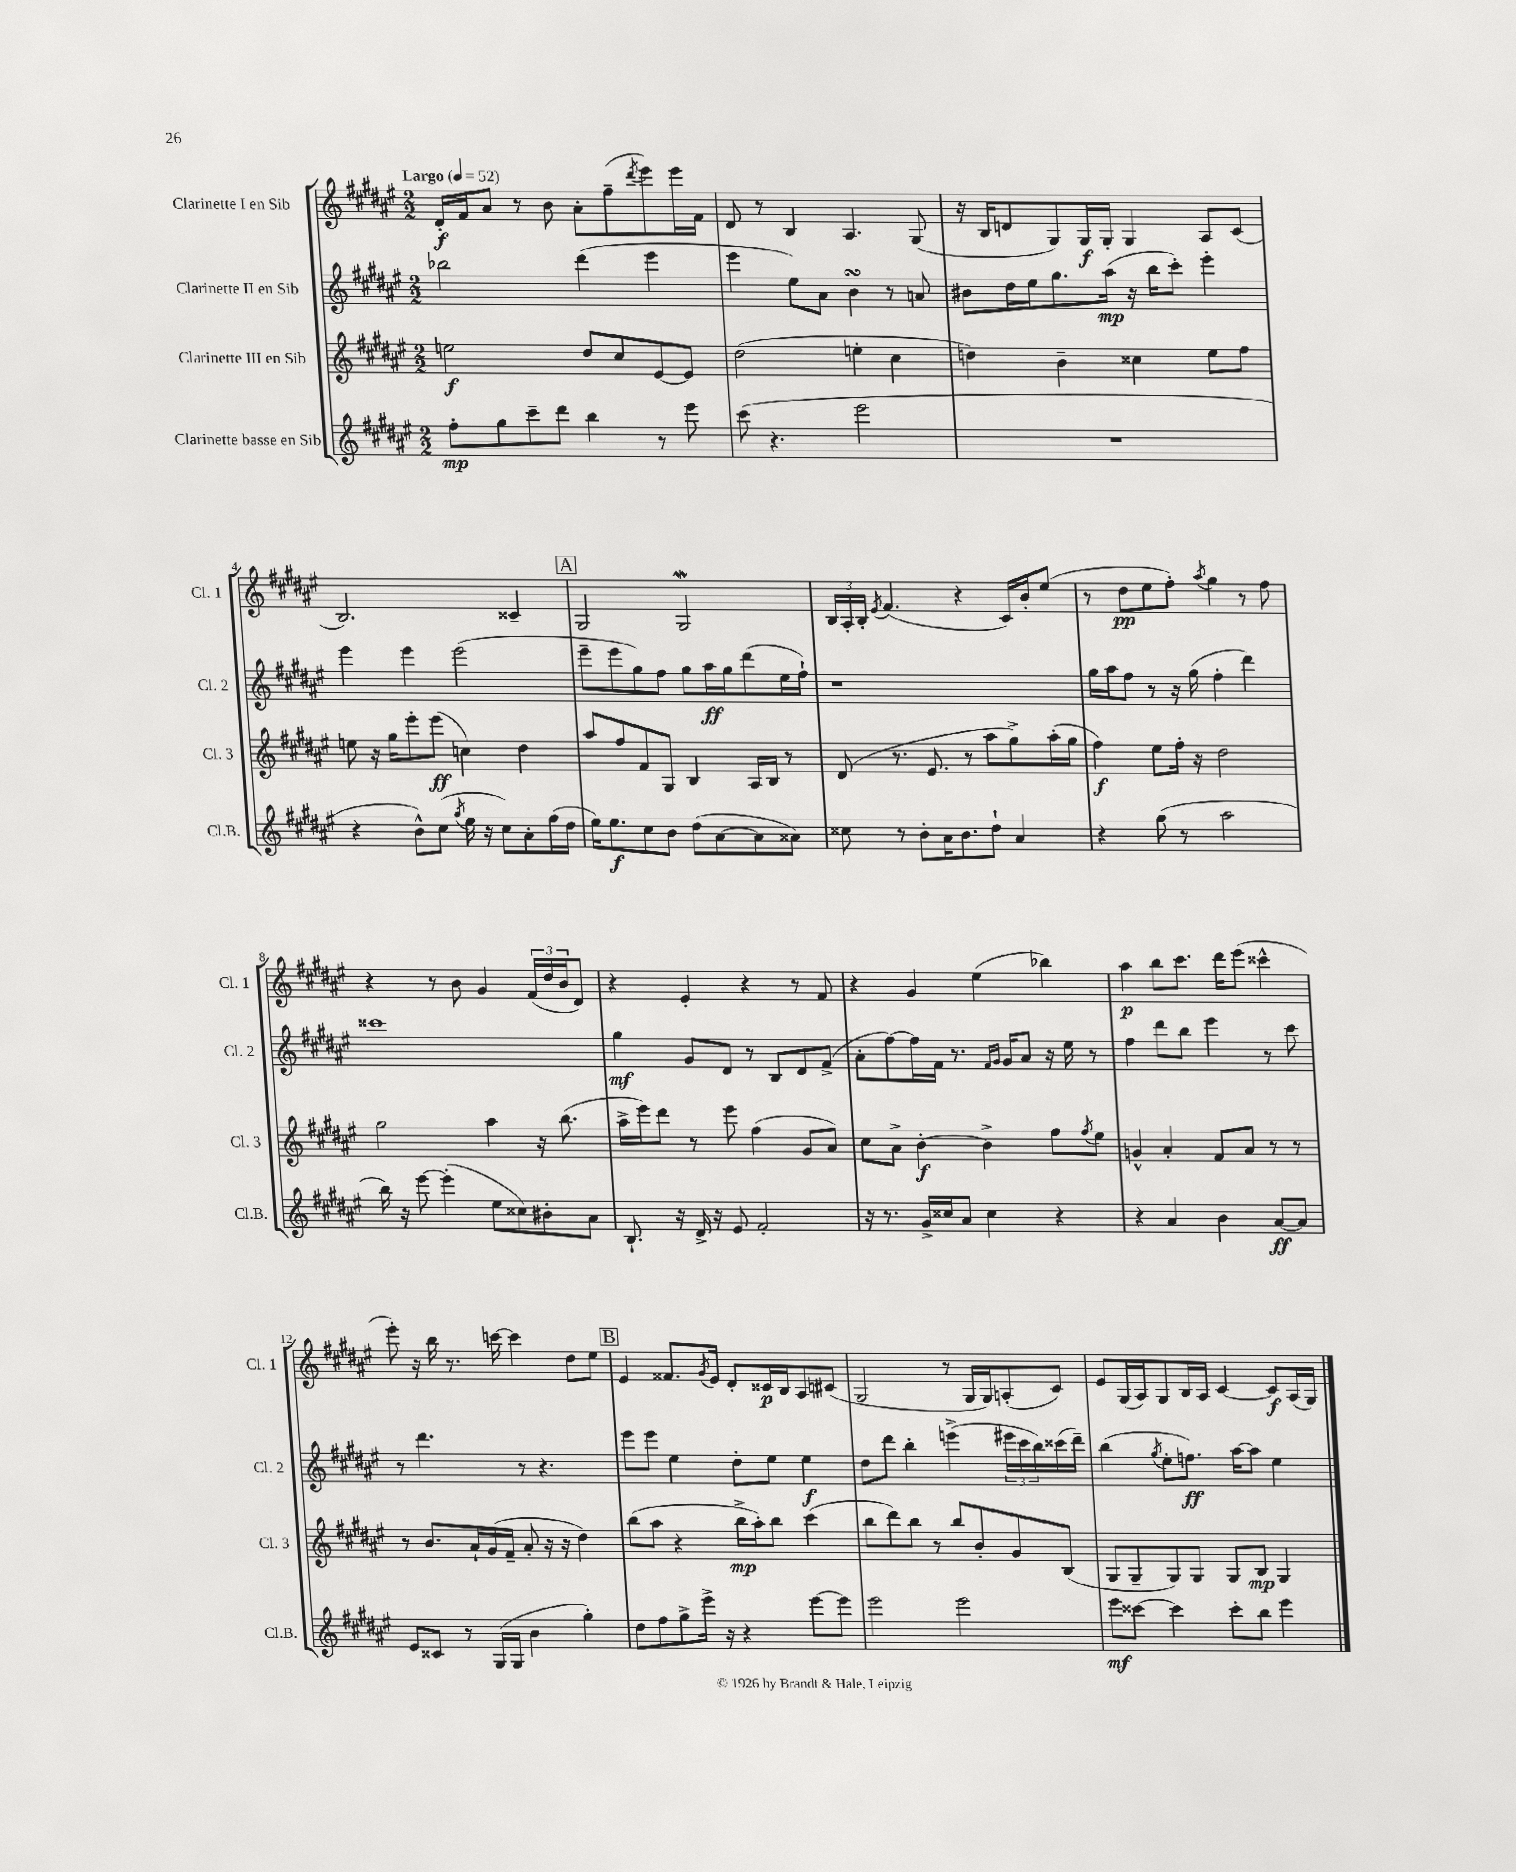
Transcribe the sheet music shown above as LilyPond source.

<<
\new StaffGroup <<
\new Staff = "s0" \with { instrumentName = "Clarinette I en Sib" shortInstrumentName = "Cl. 1" } {
    \clef treble \key fis \major \numericTimeSignature \time 2/2 \tempo "Largo" 4 = 52
    dis'16-.\f fis'16 ais'8 r8 b'8 ais'8-. fis''8--( \acciaccatura { dis'''8 } eis'''8) eis'''16 fis'16 |
    dis'8 r8 b4 ais4. gis8( |
    r16 b16 d'8 gis8) gis16\f gis16-. gis4 ais8 cis'8( |
    b2.) cisis'4-- |
    \mark \markup { \box "A" } gis2 gis2\mordent |
    \tuplet 3/2 { b16 ais16-. b16-. } \acciaccatura { eis'8 } fis'4.( r4 cis'16) b'16-. eis''8( |
    r8 dis''8\pp eis''8 fis''8-.) \acciaccatura { ais''8 } gis''4 r8 fis''8 |
    r4 r8 b'8 gis'4 \tuplet 3/2 { fis'16( dis''16 b'16 } dis'8) |
    r4 eis'4-. r4 r8 fis'8 |
    r4 gis'4 eis''4( bes''4) |
    ais''4\p b''8 cis'''8. dis'''16 eis'''8( cisis'''4-^ |
    eis'''8-.) r16 b''16 r8. c'''16~ c'''4 dis''8 eis''8 |
    \mark \markup { \box "B" } eis'4 fisis'8. \acciaccatura { gis'8 } eis'16 dis'8-. cisis'16\p b16 ais8 cis'8( |
    gis2 r8 gis16 gis16) a8-.( cis'8) |
    eis'8 gis16( ais16) gis8 b16 ais16 cis'4~ cis'8\f ais16( gis16) \bar "|." |
}
\new Staff = "s1" \with { instrumentName = "Clarinette II en Sib" shortInstrumentName = "Cl. 2" } {
    \clef treble \key fis \major \numericTimeSignature \time 2/2
    bes''2 dis'''4( eis'''4 |
    eis'''4 eis''8) ais'8 b'4\turn r8 a'8 |
    bis'8 dis''16 eis''16 gis''8. ais''16\mp( r16 b''16 cis'''8-.) eis'''4-. |
    eis'''4 eis'''4 eis'''2( |
    \mark \markup { \box "A" } eis'''8-- eis'''8 gis''8) fis''8 gis''8 ais''16\ff gis''16 dis'''8( eis''16 fis''16-!) |
    r1 |
    gis''16 ais''16 fis''8 r8 r16 gis''16( fis''4-. dis'''4) |
    cisis'''1 |
    gis''4\mf gis'8 dis'8 r8 b8 dis'8 fis'8->( |
    ais'8-. fis''8~) fis''16 fis'16 r8. \grace { fis'16 gis'16 } gis'16 ais'8 r16 eis''16 r8 |
    fis''4 dis'''8 b''8 eis'''4 r8 cis'''8 |
    r8 dis'''4. r8 r4. |
    \mark \markup { \box "B" } eis'''8 eis'''8 eis''4 dis''8-. eis''8 eis''4\f |
    dis''8 dis'''8 b''4-. e'''4->( \tuplet 3/2 { eis'''16 cis'''16 b''16) } cisis'''16( dis'''16--) |
    b''4( \acciaccatura { gis''8 } eis''8-. f''8.\ff) ais''16~ ais''8 eis''4 \bar "|." |
}
\new Staff = "s2" \with { instrumentName = "Clarinette III en Sib" shortInstrumentName = "Cl. 3" } {
    \clef treble \key fis \major \numericTimeSignature \time 2/2
    e''2\f dis''8 cis''8 eis'8~ eis'8 |
    dis''2( e''4-. cis''4 |
    d''4) b'4-- cisis''4 eis''8 fis''8 |
    e''8 r16 gis''16 eis'''8-. eis'''8\ff( c''4) dis''4 |
    \mark \markup { \box "A" } ais''8 fis''8 fis'8 gis8 b4 ais16 b16 r8 |
    dis'8( r8. eis'8. r8 ais''8 gis''8->) ais''16-.( gis''16 |
    fis''4\f) eis''8 fis''16-. r16 dis''2 |
    gis''2 ais''4 r16 b''8.( |
    ais''16-> eis'''16) dis'''8 r8 eis'''8 fis''4( gis'8 ais'8) |
    cis''8 ais'8-> b'4~-.\f b'4-> fis''8 \acciaccatura { fis''8 } eis''8 |
    g'4-^ ais'4-. fis'8 ais'8 r8 r8 |
    r8 b'8. ais'16-! gis'16( fis'16-- ais'8-. r16 r16 dis''4) |
    \mark \markup { \box "B" } b''8( ais''8 r4 b''16->\mp ais''16-.) b''8 cis'''4( |
    b''8 dis'''8) b''8 r8 b''8 b'8-. gis'8 b8( |
    gis8 gis8-- gis8) gis8 gis8 b8\mp gis4 \bar "|." |
}
\new Staff = "s3" \with { instrumentName = "Clarinette basse en Sib" shortInstrumentName = "Cl.B." } {
    \clef treble \key fis \major \numericTimeSignature \time 2/2
    fis''8-.\mp gis''8 cis'''8-- dis'''8 b''4 r8 eis'''8 |
    cis'''8( r4. eis'''2 |
    R1 |
    r4 b'8-^) cis''8( \acciaccatura { gis''8 } eis''16 r16 cis''8) ais'8-. fis''16( dis''16 |
    \mark \markup { \box "A" } eis''16) eis''8.\f cis''8 b'8 dis''8( ais'8~ ais'8 aisis'8) |
    cisis''8 r8 b'8-. ais'16 b'8. dis''8-! ais'4 |
    r4 gis''8( r8 ais''2 |
    b''16) r16 eis'''8~ eis'''4-.( eis''8 cisis''8) bis'8-. ais'8 |
    b8.-! r16 dis'16-> r16 eis'8 fis'2-. |
    r16 r8. gis'16-> cisis''16 ais'8 cisis''4 r4 |
    r4 ais'4 b'4 ais'8~\ff ais'8 |
    eis'8 cisis'8 r8 gis16( gis16 b'4 gis''4-.) |
    \mark \markup { \box "B" } dis''8 fis''8 gis''8-> eis'''16-> r16 r4 eis'''8~ eis'''8 |
    eis'''2 eis'''2 |
    eis'''8\mf cisis'''8~ cisis'''4 cisis'''8-. b''8 eis'''4 \bar "|." |
}
>>
>>
